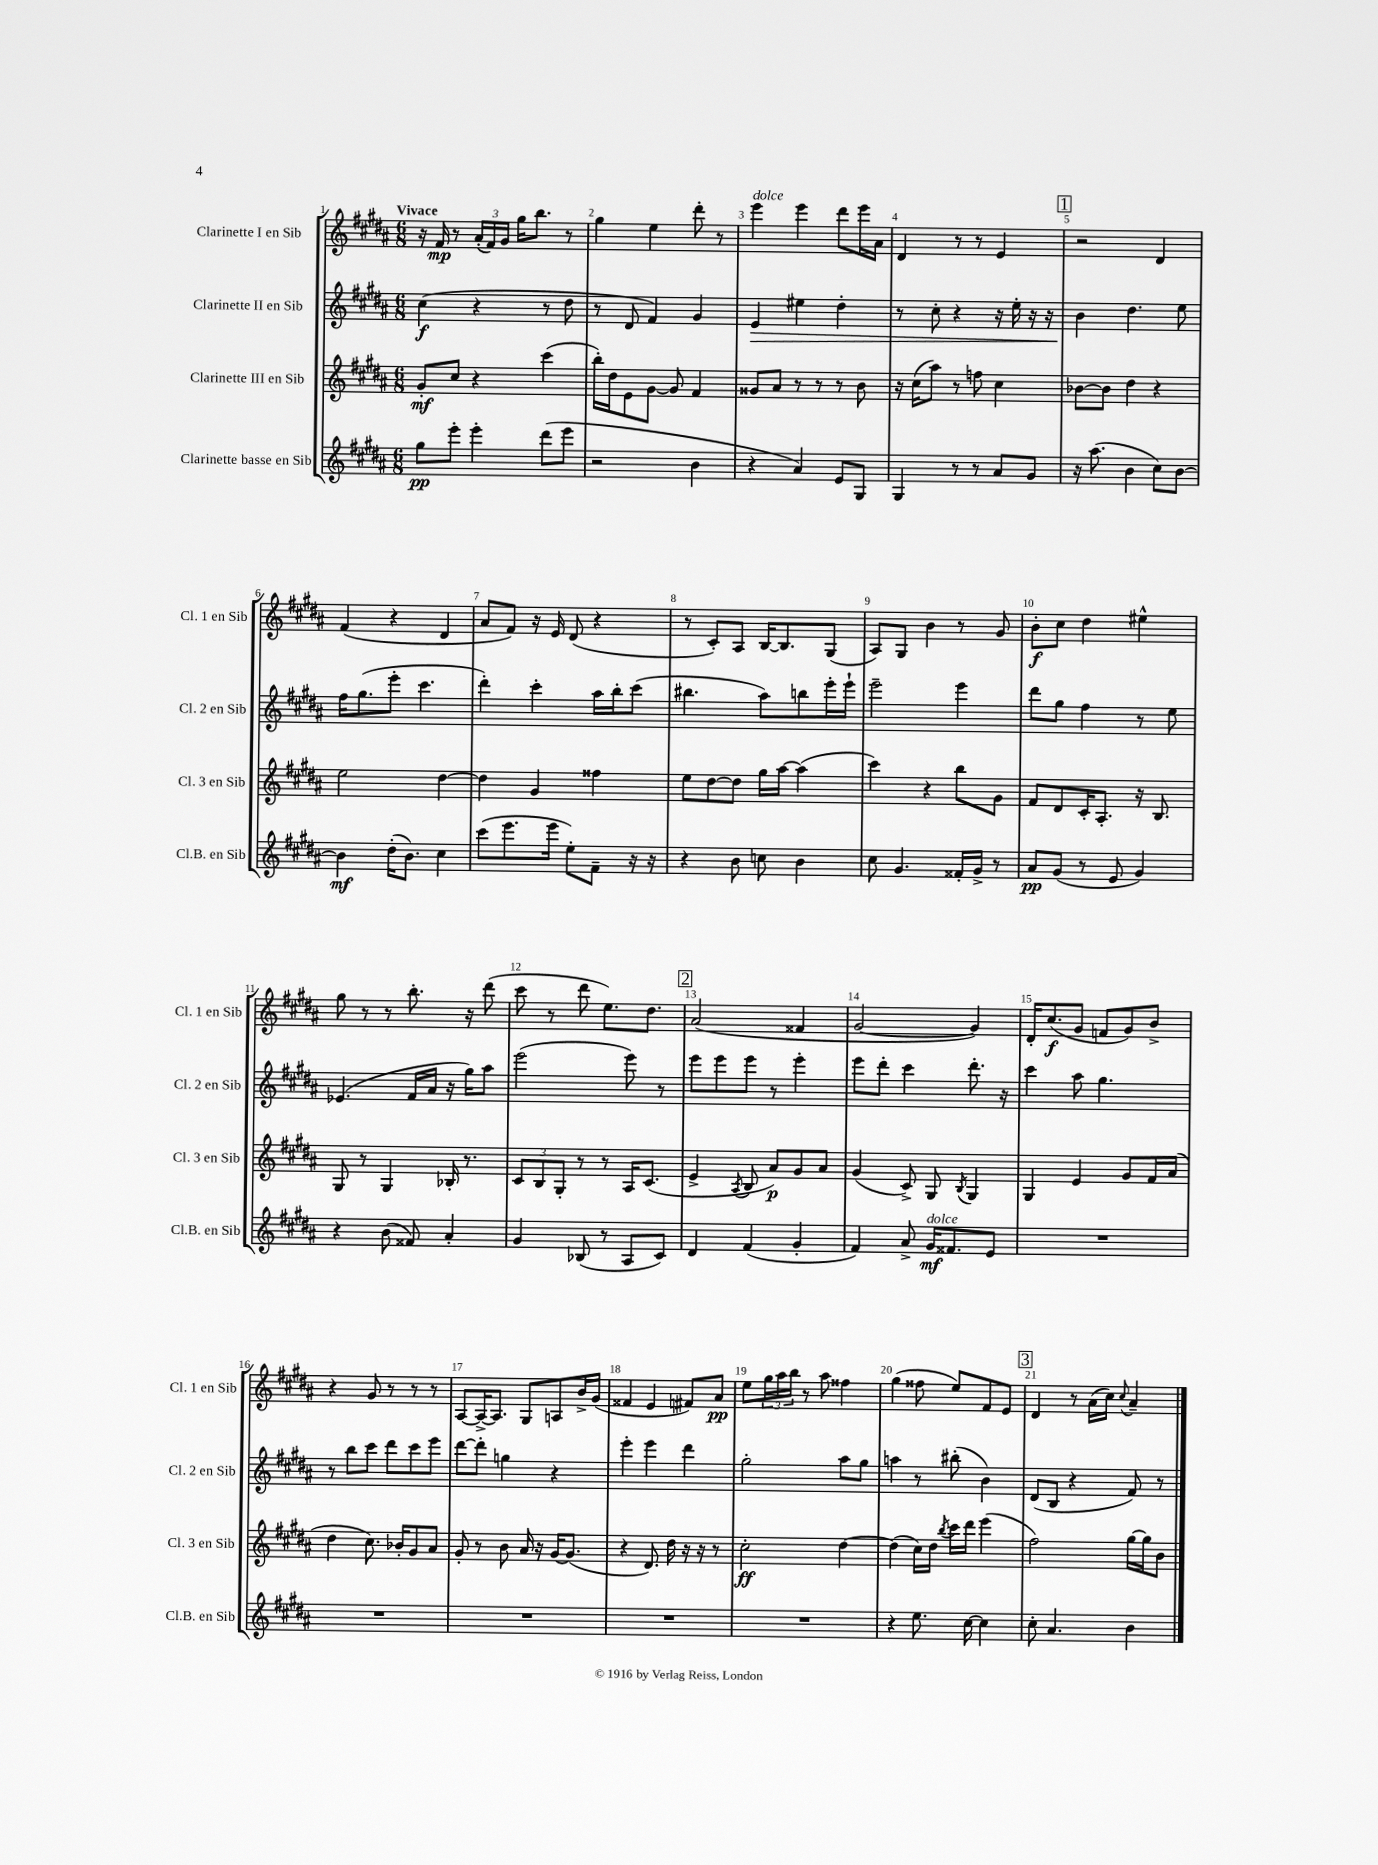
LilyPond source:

<<
\new StaffGroup <<
\new Staff = "s0" \with { instrumentName = "Clarinette I en Sib" shortInstrumentName = "Cl. 1 en Sib" } {
    \clef treble \key b \major \numericTimeSignature \time 6/8 \tempo "Vivace"
    r16 fis'16\mp r8 \tuplet 3/2 { ais'16-.( fis'16) gis'16 } gis''16 b''8. r8 |
    gis''4 e''4 dis'''8-. r8 |
    e'''4^\markup { \italic "dolce" } e'''4 dis'''8 e'''16 ais'16 |
    dis'4 r8 r8 e'4 |
    \mark \markup { \box "1" } r2 dis'4 |
    fis'4( r4 dis'4 |
    ais'8 fis'8) r16 e'16 dis'8( r4 |
    r8 cis'8-.) ais8 b16~ b8. gis8( |
    ais8) gis8 b'4 r8 gis'8 |
    b'8-.\f cis''8 dis''4 eis''4-^ |
    gis''8 r8 r8 b''8.-. r16 dis'''8( |
    cis'''8 r8 dis'''8 e''8.) dis''8. |
    \mark \markup { \box "2" } ais'2( fisis'4 |
    gis'2~ gis'4) |
    dis'16-. cis''8.\f( gis'8 f'8 gis'8) b'8-> |
    r4 gis'8 r8 r8 r8 |
    ais8~ ais16~-> ais8. gis8 a8 b'16-> gis'16( |
    fisis'4 e'4 fis'8) ais'8\pp |
    e''8 \tuplet 3/2 { gis''16 ais''16 b''16 } r8 ais''8 fisis''4 |
    gis''4( fisis''8 e''8) fis'8 e'8 |
    \mark \markup { \box "3" } dis'4 r8 ais'16( cis''16) \appoggiatura { cis''8 } ais'4-- \bar "|." |
}
\new Staff = "s1" \with { instrumentName = "Clarinette II en Sib" shortInstrumentName = "Cl. 2 en Sib" } {
    \clef treble \key b \major \numericTimeSignature \time 6/8
    cis''4\f( r4 r8 dis''8 |
    r8 dis'8 fis'4) gis'4 |
    e'4\> eis''4 dis''4-. |
    r8 cis''8-. r4 r16 e''16-. r16 r16 |
    \mark \markup { \box "1" } b'4\! dis''4. e''8 |
    fis''16 gis''8.( e'''8-. cis'''4. |
    dis'''4-.) cis'''4-. ais''16 b''16-. cis'''8( |
    bis''4. ais''8) b''8 e'''16-. e'''16-! |
    e'''2-- e'''4 |
    dis'''8 gis''8 fis''4 r8 e''8 |
    ees'4.( fis'16 ais'16 r16 gis''16) ais''8 |
    e'''2( e'''8) r8 |
    \mark \markup { \box "2" } e'''8 e'''8 e'''8 r8 e'''4-. |
    e'''8 dis'''8-. cis'''4 dis'''8.-. r16 |
    cis'''4 ais''8 gis''4. |
    r8 b''8 cis'''8 dis'''8 cis'''8 e'''8 |
    dis'''8~ dis'''8-. g''4 r4 |
    e'''4-. e'''4 dis'''4 |
    gis''2-. ais''8 gis''8 |
    a''4 r8 bis''8-.( b'4) |
    \mark \markup { \box "3" } dis'8( b8 r4 fis'8) r8 \bar "|." |
}
\new Staff = "s2" \with { instrumentName = "Clarinette III en Sib" shortInstrumentName = "Cl. 3 en Sib" } {
    \clef treble \key b \major \numericTimeSignature \time 6/8
    gis'8-.\mf cis''8 r4 cis'''4( |
    b''16-.) dis''16 e'8 gis'8~ gis'8 fis'4 |
    gisis'8 ais'8 r8 r8 r8 b'8 |
    r16 cis''16( ais''8) r8 f''8 cis''4 |
    \mark \markup { \box "1" } bes'8~ bes'8 dis''4 r4 |
    e''2 dis''4~ |
    dis''4 gis'4 fisis''4 |
    e''8 dis''8~ dis''8 gis''16 ais''16~ ais''4( |
    cis'''4) r4 b''8 gis'8 |
    fis'8 dis'8 cis'16-. ais8.-. r16 b8. |
    gis8 r8 gis4 bes16-. r8. |
    \tuplet 3/2 { cis'8 b8 gis8-. } r8 r8 ais16 cis'8.( |
    \mark \markup { \box "2" } e'4-> \acciaccatura { ais8 } b8 ais'8\p) gis'8 ais'8 |
    gis'4( cis'8->) gis8 \acciaccatura { b8 } gis4 |
    gis4 e'4 gis'8 fis'16 ais'16( |
    dis''4 cis''8.) bes'16-. gis'8 ais'8 |
    gis'8-. r8 b'8 ais'16 r16 gis'16~ gis'8.( |
    r4 dis'8.) dis''16 r16 r16 r8 |
    cis''2-.\ff dis''4~ |
    dis''4( cis''16) dis''16 \acciaccatura { b''8 } cis'''16 dis'''16 e'''4( |
    \mark \markup { \box "3" } fis''2) gis''16~ gis''16 b'8 \bar "|." |
}
\new Staff = "s3" \with { instrumentName = "Clarinette basse en Sib" shortInstrumentName = "Cl.B. en Sib" } {
    \clef treble \key b \major \numericTimeSignature \time 6/8
    gis''8\pp e'''8-. e'''4-. dis'''8( e'''8 |
    r2 b'4 |
    r4 ais'4) e'8 gis8 |
    gis4 r8 r8 ais'8 gis'8 |
    \mark \markup { \box "1" } r16 ais''8.( b'4 cis''8) b'8~ |
    b'4\mf dis''16-.( b'8.) cis''4 |
    cis'''8( e'''8. e'''16 e''8-.) fis'8-- r16 r16 |
    r4 b'8 c''8 b'4 |
    cis''8 gis'4. fisis'16-. gis'16-> r8 |
    ais'8\pp gis'8( r8 e'8 gis'4) |
    r4 b'8( fisis'8) ais'4-. |
    gis'4 bes8( r8 ais8 cis'8) |
    \mark \markup { \box "2" } dis'4 fis'4( gis'4-. |
    fis'4) ais'8-> gis'16\mf^\markup { \italic "dolce" } fisis'8. e'8 |
    R2. |
    R2. |
    R2. |
    R2. |
    R2. |
    r4 e''8. cis''16~ cis''4 |
    \mark \markup { \box "3" } cis''8-. ais'4. b'4 \bar "|." |
}
>>
>>
\layout { \context { \Score \override BarNumber.break-visibility = ##(#f #t #t) barNumberVisibility = #all-bar-numbers-visible } }
